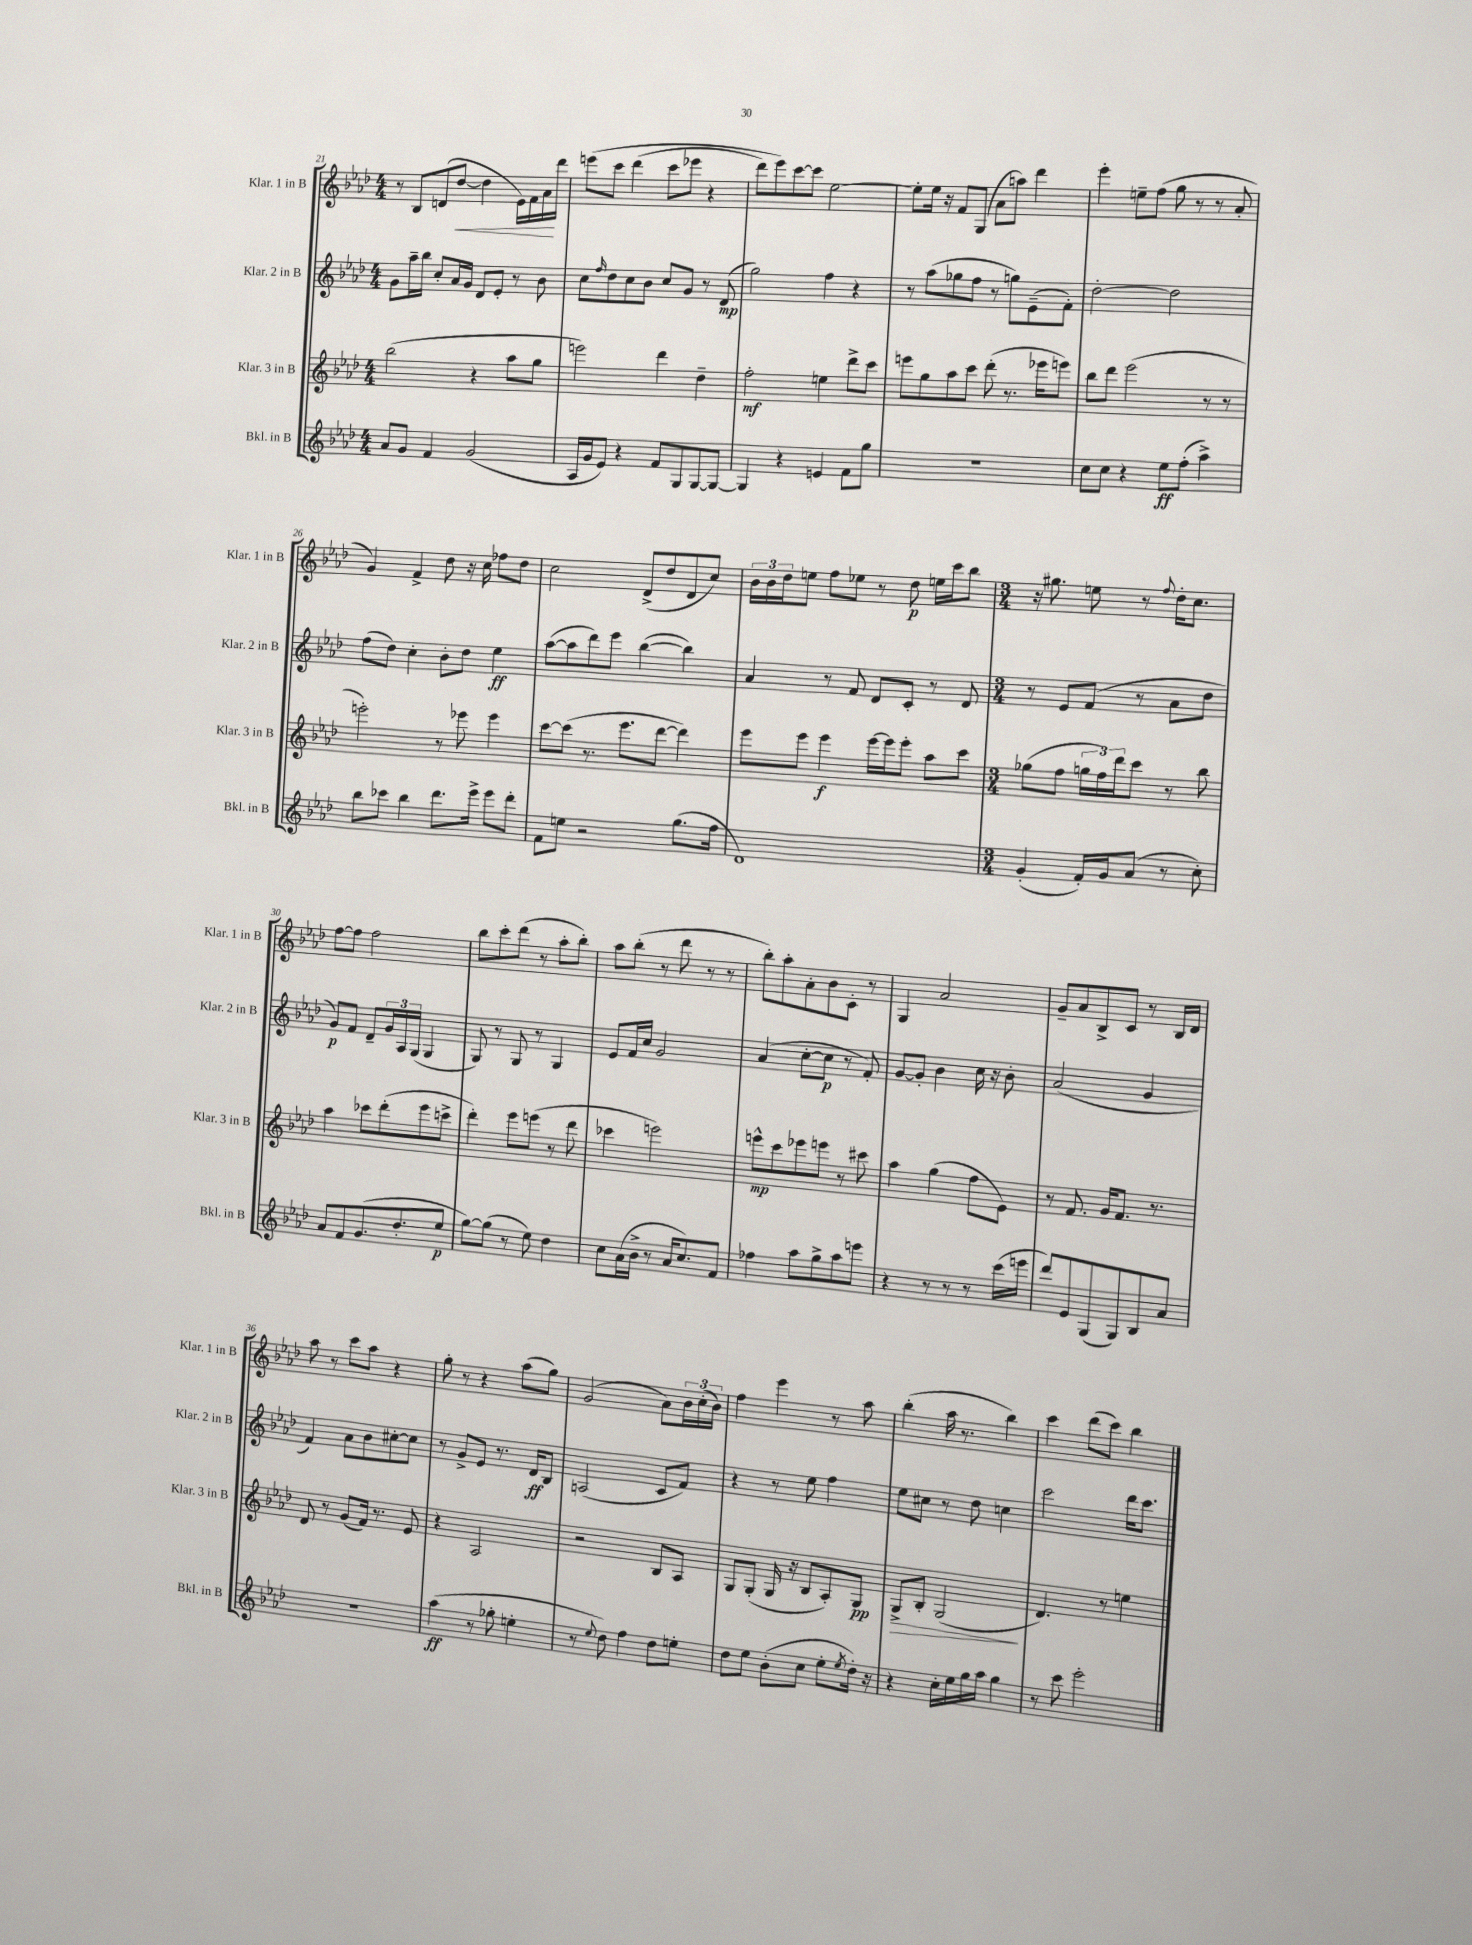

**kern	**dynam	**kern	**dynam	**kern	**dynam	**kern	**dynam
*part4	*part4	*part3	*part3	*part2	*part2	*part1	*part1
*staff4	*staff4	*staff3	*staff3	*staff2	*staff2	*staff1	*staff1
*I"Bkl. in B	*	*I"Klar. 3 in B	*	*I"Klar. 2 in B	*	*I"Klar. 1 in B	*
*I'Bkl. in B	*	*I'Klar. 3 in B	*	*I'Klar. 2 in B	*	*I'Klar. 1 in B	*
*clefG2	*	*clefG2	*	*clefG2	*	*clefG2	*
*k[b-e-a-d-]	*	*k[b-e-a-d-]	*	*k[b-e-a-d-]	*	*k[b-e-a-d-]	*
*M4/4	*	*M4/4	*	*M4/4	*	*M4/4	*
=21	=21	=21	=21	=21	=21	=21	=21
8a-/L	.	(2bb-\	.	8g\L	.	8r	.
8g/J	.	.	.	16aa-~\L	.	8B-/L	.
.	.	.	.	16bb-\JJ	.	.	.
4f/	.	.	.	8cc'/L	.	(8dn/	.
!	!	!	!	!	!	!	!LO:HP:b
.	.	.	.	16a-/L	.	[8dd-/J	<
.	.	.	.	16g/JJ	.	.	.
(2g/	.	4r	.	8d-/L	.	4dd-\]	.
.	.	.	.	8e-'/J	.	.	.
.	.	8aa-\L	.	8r	.	16e-\LL)	.
.	.	.	.	.	.	16f\	.
.	.	8gg\J	.	8b-\	.	16a-\	.
.	.	.	.	.	.	16ddd-\JJ	[
=22	=22	=22	=22	=22	=22	=22	=22
16A-/LL	.	2eeen\)	.	8cc\L	.	(8eeen\L	.
16g/J	.	.	.	.	.	.	.
.	.	.	.	16qqff/	.	.	.
8e-/J)	.	.	.	8dd-\	.	8ccc\J	.
4r	.	.	.	8cc\	.	(4ddd-\	.
.	.	.	.	8b-\J	.	.	.
8f/L	.	4ddd-\	.	8cc/L	.	8ccc\L	.
8G/	.	.	.	8g/J	.	8eee-X\J	.
[8G/	.	4dd-~\	.	8r	.	4r	.
8G/J_	.	.	.	(8d-/	mp	.	.
=23	=23	=23	=23	=23	=23	=23	=23
4G/]	.	2ff'\	mf	2gg\)	.	8ddd-\L)	.
.	.	.	.	.	.	8eee-\)	.
4r	.	.	.	.	.	[8ccc\	.
.	.	.	.	.	.	8ccc\J]	.
4en/	.	4een\	.	4ff\	.	[2ee-\	.
8f\L	.	8ddd-^\L	.	4r	.	.	.
8gg\J	.	8ccc\J	.	.	.	.	.
=24	=24	=24	=24	=24	=24	=24	=24
1r	.	8eeen\L	.	8r	.	8ee-'\L]	.
.	.	8gg\	.	(8aa-\L	.	16ee-\Jk	.
.	.	.	.	.	.	16r	.
.	.	8aa-\	.	8gg-X\	.	8f/L	.
.	.	8ccc\J	.	8ff\J	.	(8G/J	.
.	.	(8ddd-'\	.	8r	.	8a-\L	.
.	.	8.r	.	8ggn\L)	.	8aan\J)	.
.	.	.	.	(8e-~\	.	4ddd-\	.
.	.	16eee-X\KL	.	.	.	.	.
.	.	8eeen\J)	.	8f'\J)	.	.	.
=25	=25	=25	=25	=25	=25	=25	=25
8cc\L	.	8bb-\L	.	[2dd-'\	.	4eee-'\	.
8cc\J	.	8ddd-\J	.	.	.	.	.
4r	.	(2eee-\	.	.	.	8een~\L	.
.	.	.	.	.	.	(8ff\J	.
8ee-\L	ff	.	.	2dd-\]	.	8gg\	.
(8ff'\J	.	.	.	.	.	8r	.
4aa-^\)	.	8r	.	.	.	8r	.
.	.	8r	.	.	.	8a-'/	.
!!LO:LB:g=z
=26	=26	=26	=26	=26	=26	=26	=26
8bb-\L	.	2eeen'\)	.	(8ff\L	.	4g/)	.
8ccc-X\J	.	.	.	8dd-\J)	.	.	.
4bb-\	.	.	.	4cc'\	.	4f^/	.
8.ddd-\L	.	8r	.	8b-'\L	.	8dd-\	.
.	.	8eee-X\	.	8dd-\J	.	16r	.
16eee-^\Jk	.	.	.	.	.	16cc\	.
8eee-\L	.	4eee-\	.	4ee-\	ff	8ff-X\L	.
8ddd-'\J	.	.	.	.	.	8dd-\J	.
=27	=27	=27	=27	=27	=27	=27	=27
8f\L	.	[8ccc\L	.	([8aa-\L	.	2cc\	.
8een\J	.	(8ccc\J]	.	8aa-\]	.	.	.
2r	.	8.r	.	8ddd-\)	.	.	.
.	.	.	.	8eee-\J	.	.	.
.	.	8.eee-\L	.	.	.	.	.
.	.	.	.	([4bb-\	.	(8d-^/L	.
.	.	[8ddd-\J	.	.	.	8dd-/	.
(8.gg\L	.	4ddd-\])	.	4bb-\])	.	8d-/	.
.	.	.	.	.	.	8cc/J)	.
16ff\Jk	.	.	.	.	.	.	.
=28	=28	=28	=28	=28	=28	=28	=28
1d-)	.	8eee-\L	.	4a-/	.	24b-\LL	.
.	.	.	.	.	.	24b-\	.
.	.	.	.	.	.	24dd-\J	.
.	.	8eee-\J	.	.	.	8een\J	.
.	.	4eee-\	f	8r	.	8ff\L	.
.	.	.	.	8f/	.	8ee-X\J	.
.	.	[16eee-\LL	.	8d-/L	.	8r	.
.	.	16eee-\J]	.	.	.	.	.
.	.	8eee-'\J	.	8c'/J	.	8dd-\	p
.	.	8aa-\L	.	8r	.	16een\LL	.
.	.	.	.	.	.	16ccc\J	.
.	.	8ccc\J	.	8d-/	.	8bb-\J	.
=29	=29	=29	=29	=29	=29	=29	=29
*M3/4	*	*M3/4	*	*M3/4	*	*M3/4	*
(4g'/	.	(8gg-X\L	.	8r	.	16r	.
.	.	.	.	.	.	8.gg#X\	.
.	.	8ff\J	.	8e-/L	.	.	.
16f'/LL)	.	24ggn\LL	.	(8f/J	.	8een\	.
.	.	24ff\)	.	.	.	.	.
16g/J	.	.	.	.	.	.	.
.	.	24ddd-\J	.	.	.	.	.
(8a-/J	.	8ccc\J	.	8r	.	8r	.
.	.	.	.	.	.	8qqff/	.
8r	.	8r	.	8a-\L	.	16dd-'\KL	.
.	.	.	.	.	.	8.cc\J	.
8cc'\)	.	8bb-\	.	8dd-\J	.	.	.
!!LO:LB:g=z
=30	=30	=30	=30	=30	=30	=30	=30
8a-/L	.	4aa-\	.	8g/L)	p	[8ff\L	.
8f/	.	.	.	8f/J	.	8ff\J]	.
(8.g/	.	8ccc-X\L	.	8d-~/L	.	2ff\	.
.	.	(8ddd-'\	.	24g/L	.	.	.
.	.	.	.	24A-/	.	.	.
8.dd-'/	.	.	.	.	.	.	.
.	.	.	.	(24G/JJ	.	.	.
.	.	8eee-\	.	4G/	.	.	.
8ee-/J	p	8cccn^\J	.	.	.	.	.
=31	=31	=31	=31	=31	=31	=31	=31
[8gg\L)	.	4ddd-'\)	.	8G/)	.	8bb-\L	.
(8gg\J]	.	.	.	8r	.	8ccc'\	.
8r	.	8eee-\L	.	8G/	.	(8ddd-\J	.
8ee-\)	.	(8eeen\J	.	8r	.	8r	.
4dd-\	.	8r	.	4G/	.	8aa-'\L	.
.	.	8ddd-\	.	.	.	8bb-'\J)	.
=32	=32	=32	=32	=32	=32	=32	=32
8cc\L	.	4ccc-X\	.	8e-/L	.	8aa-\L	.
(16a-\L	.	.	.	16f/L	.	(8bb-'\J	.
16b-^\JJ	.	.	.	16cc/JJ	.	.	.
8r	.	2eeen\)	.	2g/	.	8r	.
16a-/KL	.	.	.	.	.	8ddd-\	.
8.cc/)	.	.	.	.	.	.	.
.	.	.	.	.	.	8r	.
8f/J	.	.	.	.	.	8r	.
=33	=33	=33	=33	=33	=33	=33	=33
4ff-X\	.	8eeen^^\L	mp	(4a-/	.	8bb-'\L)	.
.	.	8ccc\	.	.	.	8aa-'\	.
8aa-\L	.	8eee-X\	.	[8cc'\L	.	8a-'\	.
8gg^\	.	8eeen\J	.	8cc\J]	p	8b-\	.
8aa-\	.	8r	.	8r	.	8c'\J	.
8eeen\J	.	8ccc#X\	.	8f'/)	.	8r	.
=34	=34	=34	=34	=34	=34	=34	=34
4r	.	4aa-\	.	[8g/L	.	4G/	.
.	.	.	.	8g'/J]	.	.	.
8r	.	(4gg\	.	4b-\	.	2a-/	.
8r	.	.	.	.	.	.	.
8r	.	8ff\L	.	16cc\	.	.	.
.	.	.	.	16r	.	.	.
(16ccc\LL	.	8e-\J)	.	8b-'\	.	.	.
16eeen\JJ	.	.	.	.	.	.	.
=35	=35	=35	=35	=35	=35	=35	=35
8ddd-/L)	.	8r	.	(2a-/	.	8g~/L	.
8e-/	.	8.f/	.	.	.	8a-/	.
(8G/	.	.	.	.	.	8B-^/	.
.	.	16g/KL	.	.	.	.	.
8G/)	.	8.f/J	.	.	.	8c/J	.
8B-/	.	.	.	4g/	.	8r	.
.	.	8.r	.	.	.	.	.
8a-/J	.	.	.	.	.	16B-/LL	.
.	.	.	.	.	.	16d-/JJ	.
!!LO:LB:g=z
=36	=36	=36	=36	=36	=36	=36	=36
2.r	.	8d-/	.	4f/)	.	8aa-\	.
.	.	8r	.	.	.	8r	.
.	.	(8g/L	.	8a-\L	.	8ccc\L	.
.	.	16f/Jk)	.	8b-\	.	8aa-\J	.
.	.	8.r	.	.	.	.	.
.	.	.	.	[8cc#X'\	.	4r	.
.	.	8e-/	.	8cc#\J]	.	.	.
=37	=37	=37	=37	=37	=37	=37	=37
(4aa-\	ff	4r	.	8r	.	8gg'\	.
.	.	.	.	8g^/L	.	8r	.
8r	.	2A-/	.	8e-/J	.	4r	.
8gg-X'\	.	.	.	8.r	.	.	.
4een'\	.	.	.	.	.	(8aa-\L	.
.	.	.	.	16d-/KL	ff	.	.
.	.	.	.	8B-/J	.	8gg\J)	.
=38	=38	=38	=38	=38	=38	=38	=38
8r	.	2r	.	(2An/	.	(2g/	.
8qqee-/	.	.	.	.	.	.	.
8dd-\)	.	.	.	.	.	.	.
4ff\	.	.	.	.	.	.	.
8dd-\L	.	8B-/L	.	8c/L	.	8a-\L)	.
8een'\J	.	8A-/J	.	8f/J)	.	24b-\L	.
.	.	.	.	.	.	(24cc'\	.
.	.	.	.	.	.	24b-\JJ)	.
=39	=39	=39	=39	=39	=39	=39	=39
8dd-\L	.	8G/L	.	4r	.	4ff\	.
8ee-\J	.	(8G'/J	.	.	.	.	.
(8b-'\L	.	16G/	.	8r	.	4eee-\	.
.	.	16r	.	.	.	.	.
8cc\J	.	8B-/L	.	8ee-\	.	.	.
8ee-'\L	.	8A-'/)	.	4ff\	.	8r	.
8qee-/	.	.	.	.	.	.	.
16dd-'\Jk)	.	8G/J	pp	.	.	8aa-\	.
16r	.	.	.	.	.	.	.
=40	=40	=40	=40	=40	=40	=40	=40
!	!	!	!LO:HP:b	!	!	!	!
4r	.	8G^/L	>	8ee-\L	.	(4bb-'\	.
.	.	8B-'/J	.	8cc#X\J	.	.	.
16cc'\LL	.	(2G/	.	8r	.	16aa-\	.
16ee-\	.	.	.	.	.	8.r	.
16gg\	.	.	.	8dd-\	.	.	.
16aa-\JJ	.	.	.	.	.	.	.
4gg\	.	.	.	4ccn\	.	4bb-\)	.
.	.	.	]	.	.	.	.
=41	=41	=41	=41	=41	=41	=41	=41
8r	.	4.d-/)	.	2ccc\	.	4ccc\	.
8ccc\	.	.	.	.	.	.	.
2eee-'\	.	.	.	.	.	(8ddd-\L	.
.	.	8r	.	.	.	8ccc\J)	.
.	.	4een\	.	16ddd-\KL	.	4bb-\	.
.	.	.	.	8.ccc\J	.	.	.
==	==	==	==	==	==	==	==
*-	*-	*-	*-	*-	*-	*-	*-
